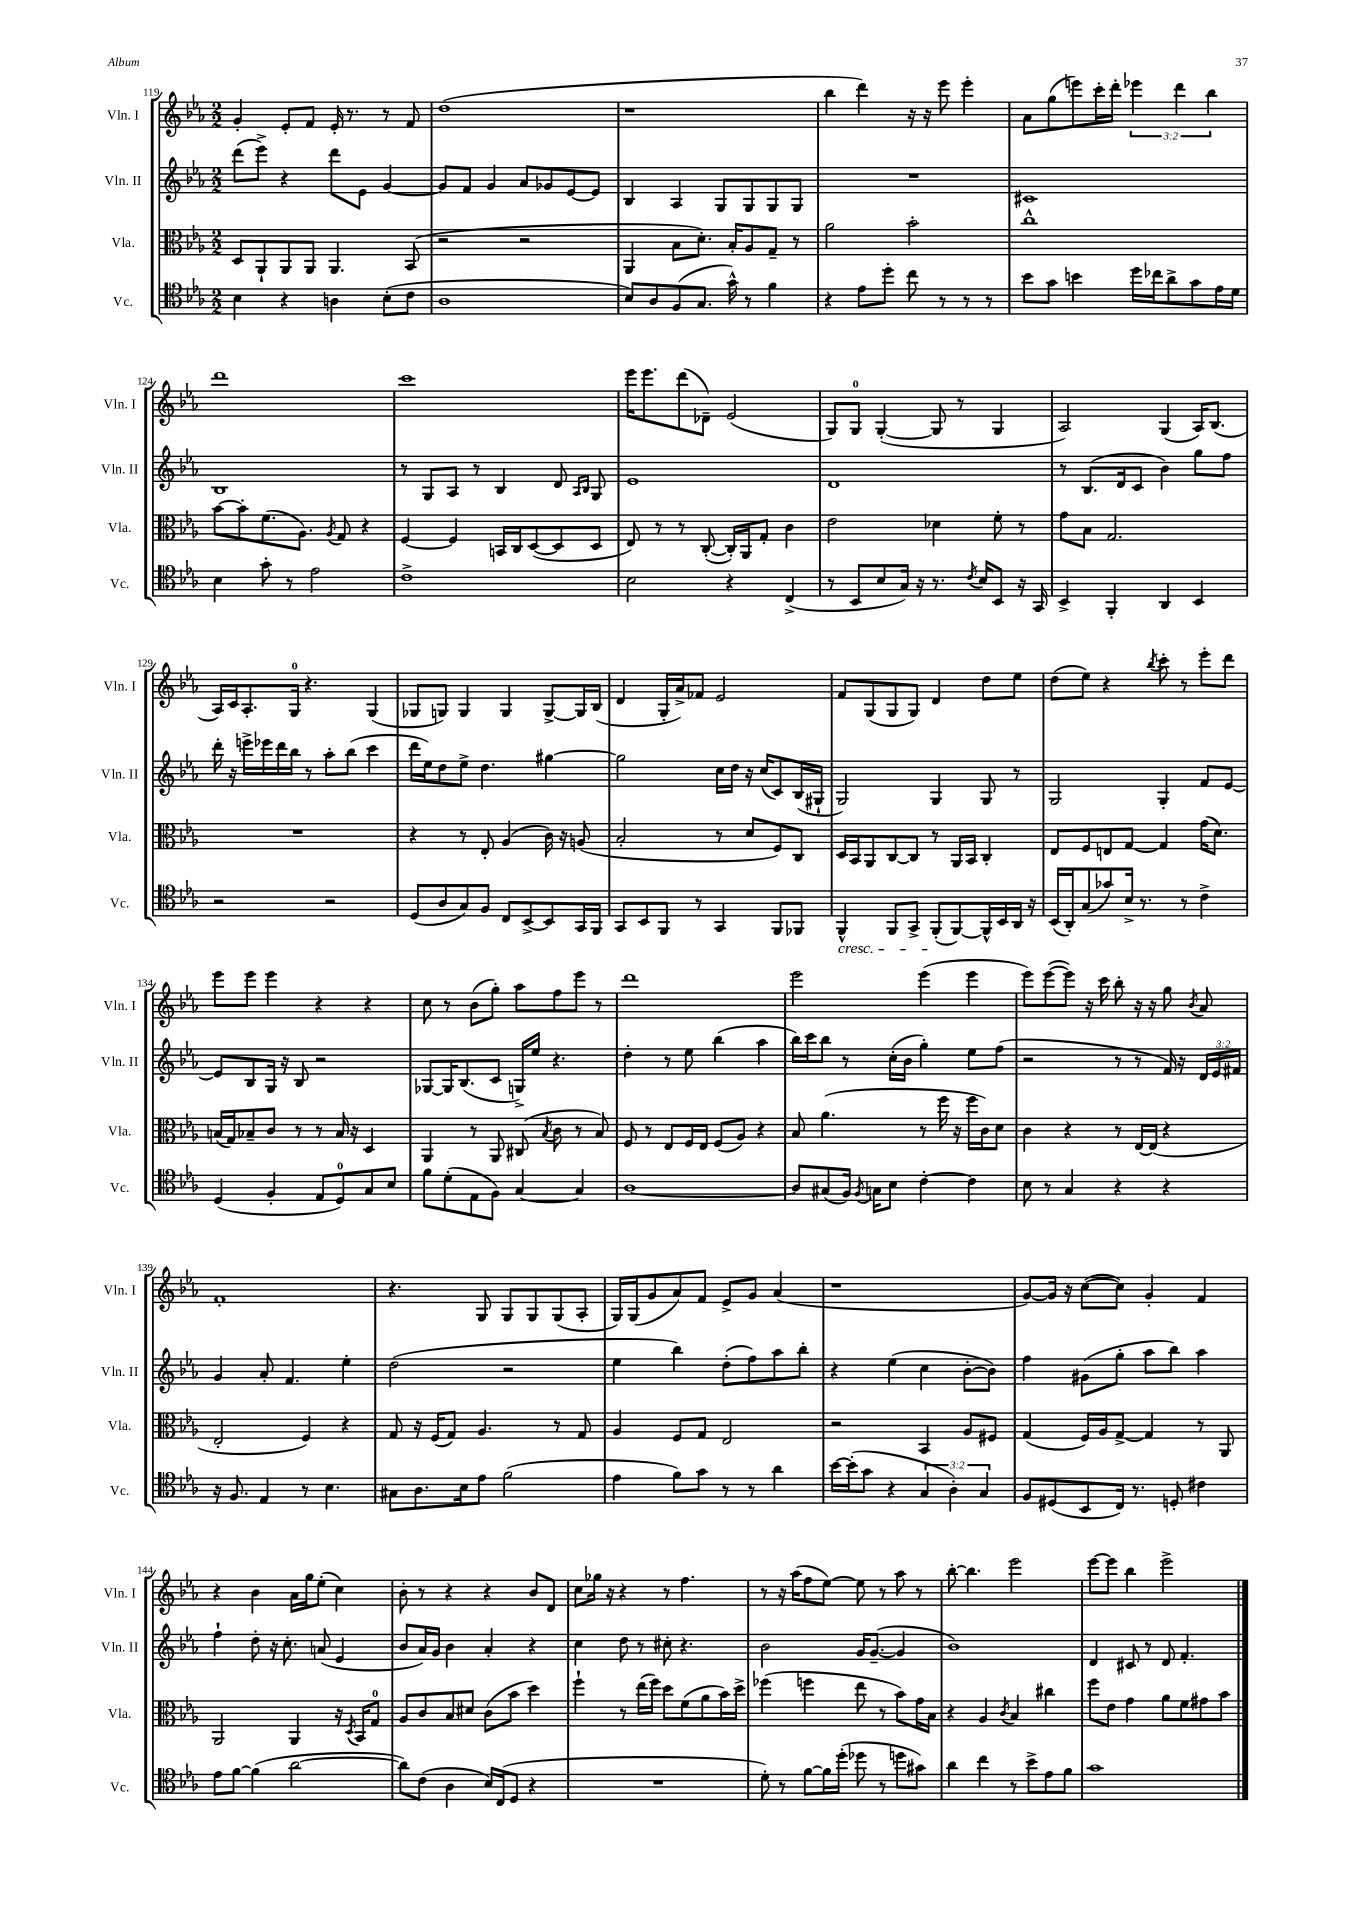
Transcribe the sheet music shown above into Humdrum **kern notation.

**kern	**kern	**kern	**kern
*staff4	*staff3	*staff2	*staff1
*clefC4	*clefC3	*clefG2	*clefG2
*k[b-e-a-]	*k[b-e-a-]	*k[b-e-a-]	*k[b-e-a-]
*M2/2	*M2/2	*M2/2	*M2/2
4B-\	8D/L	(8ddd\L	4g'/
.	8AA-`/	8eee-^\J)	.
4r	8AA-/	4r	8e-'/L
.	8AA-/J	.	8f/J
4A\	4.AA-/	8ddd\L	16e-'/
.	.	.	8.r
.	.	8e-\J	.
(8B-'\L	.	[4g/	8r
8c\J	(8BB-/	.	8f/
=	=	=	=
1A-	2r	8g/]L	(1dd
.	.	8f/J	.
.	.	4g/	.
.	2r	8a-/L	.
.	.	8g-/	.
.	.	[8e-/	.
.	.	8e-/]J	.
=	=	=	=
8B-/L)	4AA-/	4B-/	1r
8A-/	.	.	.
(8F/	8B-\L	4A-/	.
8.G/J	8.d'\J)	.	.
.	.	8G/L	.
16g^^\)	16B-'/LK	.	.
8r	8A-/	8G/	.
4f\	8G~/J	8G/	.
.	8r	8G/J	.
=	=	=	=
4r	2a-\	1r	4bb-\
8e-\L	.	.	4ddd\)
8dd'\J	.	.	.
8cc\	2b-'\	.	16r
.	.	.	16r
8r	.	.	8eee-\
8r	.	.	4eee-'\
8r	.	.	.
=	=	=	=
8b-\L	1cc^^	1c#	8a-\L
8g\J	.	.	(8gg\
4b\	.	.	8eee\)
.	.	.	16ccc'\L
.	.	.	16ddd'\JJ
16dd\LL	.	.	6eee-\
16cc-\J	.	.	.
8a-^\	.	.	.
.	.	.	6ddd\
8g\	.	.	.
.	.	.	6bb-\
16e-\L	.	.	.
16d\JJ	.	.	.
=	=	=	=
4B-\	[8b-\L	1B-	1ddd
.	8b-'\]	.	.
8g'\	(8.f\	.	.
8r	.	.	.
.	8.A-\J)	.	.
2e-\	.	.	.
.	8qA-/	.	.
.	8G/	.	.
.	4r	.	.
=	=	=	=
1c^	[4F/	8r	1ccc
.	.	8G/L	.
.	4F/]	8A-/J	.
.	.	8r	.
.	16BB/LL	4B-/	.
.	16C/J	.	.
.	([8D/	.	.
.	8D/]	8d/	.
.	.	16qqA-/LL	.
.	.	16qqB-/JJ	.
.	8D/J	8G/	.
=	=	=	=
2B-\	8E-/)	1e-	16eee-\LK
.	.	.	8.eee-\
.	8r	.	.
.	8r	.	(8ddd\
.	([8C'/	.	8d-~\J)
4r	16C'/]LL)	.	(2e-/
.	16AA-/J	.	.
.	8G'/J	.	.
(4C^/	4c\	.	.
=	=	=	=
8r	2e-\	1d	8G/L)
8BB-/L	.	.	8G/J
8B-/	.	.	([4G'/
16G/Jk)	.	.	.
16r	.	.	.
8.r	4d-\	.	8G/]
.	.	.	8r
8qc/	.	.	.
16B-/LK	.	.	.
8BB-/J	8f'\	.	4G/
16r	8r	.	.
16GG/	.	.	.
=	=	=	=
4BB-^/	8g\L	8r	2A-/)
.	8B-\J	(8.B-/L	.
4FF'/	2.G/	.	.
.	.	16d/k	.
.	.	8c/J	.
4AA-/	.	4b-\)	(4G/
4BB-/	.	8gg\L	16A-/LK)
.	.	.	(8.B-/J
.	.	8ff\J	.
=	=	=	=
2r	1r	16ddd'\	16A-/LL)
.	.	16r	16c/J
.	.	16eee^\LL	8.A-'/
.	.	16eee-\	.
.	.	16ddd\	.
.	.	16bb-\JJ	16G/Jk
.	.	8r	4.r
2r	.	8aa-'\L	.
.	.	(8bb-\J	.
.	.	4ccc\	(4G/
=	=	=	=
(8D/L	4r	16ddd\LL	8G-/L
.	.	16ee-\J)	.
8A-/	.	8dd\	8G/J)
8G/)	8r	8ee-^\J	4G/
8F/J	8E-'/	4.dd\	.
8C/L	(4A-/	.	4G/
[8BB-^/	.	.	.
8BB-/]	16c\)	[4gg#\	[8G^/L
.	16r	.	.
16GG/L	(8A/	.	16G/]L
16FF/JJ	.	.	(16B-/JJ
=	=	=	=
8GG/L	2B-'/	2gg#\]	4d/
8BB-/	.	.	.
8FF/J	.	.	16G'/LL
.	.	.	16a-^/J)
8r	.	.	8f-/J
4GG/	8r	16cc\LL	2e-/
.	.	16dd\JJ	.
.	8d/L	16r	.
.	.	(16cc/LK	.
8FF/L	8F/)	8c/)	.
8FF-/J	8C/J	(16B-/L	.
.	.	16G#`/JJ	.
=	=	=	=
4FF^^/	16D/LL	2G/)	8f/L
.	16BB-/J	.	.
.	8AA-/	.	(8G/
8FF/L	[8C/	.	8G/
8GG^/J	8C/]J	.	8G/J)
(8FF'/L	8r	4G/	4d/
[8FF/)	16AA-/LL	.	.
.	16BB-/JJ	.	.
16FF^^/]L	4C'/	8G/	8dd\L
16BB-/	.	.	.
16AA-/JJ	.	8r	8ee-\J
16r	.	.	.
=	=	=	=
(16BB-/LL	8E-/L	2G/	(8dd\L
16AA-'/J)	.	.	.
(8G/	8F/	.	8ee-\J)
8g-/)	8E/	.	4r
16B-^/Jk	[8G/J	.	.
8.r	.	.	.
.	.	.	8qbb-/
.	4G/]	4G'/	8ccc'\
8r	.	.	8r
4c^\	(16g\LK	8f/L	8eee-'\L
.	8.d\J)	.	.
.	.	[8e-/J	8ddd\J
=	=	=	=
(4D/	(16B/LL	8e-/]L	8eee-\L
.	16G/J)	.	.
.	8B-~/	8B-/	8eee-\J
4F'/	8c/J	16G/Jk	4eee-\
.	.	16r	.
.	8r	8B-/	.
8E-/L	8r	2r	4r
8D/)	16B-/	.	.
.	16r	.	.
8G/	4D/	.	4r
8B-/J	.	.	.
=	=	=	=
8f\L	4AA-/	[8G-/L	8cc\
(8d'\	.	16G-/]K	8r
.	.	(8.B-/	.
8E-\	8r	.	(8b-\L
8F\J)	8AA-/	8c/J	8gg'\J)
[4G/	(8C#/	16G^/LL)	8aa-\L
.	.	16ee-/JJ	.
.	8qB-/	.	.
.	8c\	4.r	8ff\
4G/]	8r	.	8eee-\J
.	8B-/)	.	8r
=	=	=	=
[1A-	8F/	4dd'\	1ddd
.	8r	.	.
.	8E-/L	8r	.
.	16F/L	8ee-\	.
.	16E-/JJ	.	.
.	(8F/L	(4bb-\	.
.	8A-/J)	.	.
.	4r	4aa-\	.
=	=	=	=
8A-/]L	8B-/	16bb-\LL)	2eee-\
.	.	16ccc\J	.
(8G#/	(4.a-\	8bb-\J	.
16F/Jk)	.	8r	.
8qF/	.	.	.
16G\LK	.	.	.
8B-\J	.	(16cc'\LL	.
.	.	16b-\JJ	.
[4c'\	8r	4gg'\)	(4eee-\
.	16ff\	.	.
.	16r	.	.
4c\]	16ff\LL	8ee-\L	4eee-\
.	16c\J)	.	.
.	8d\J	(8ff\J	.
=	=	=	=
8B-\	4c\	2r	8eee-\L)
8r	.	.	([8eee-\
4G/	4r	.	8eee-\]J)
.	.	.	16r
.	.	.	16ccc\
4r	8r	8r	8bb-'\
.	[16E-/LL	8r	16r
.	(16E-/]JJ	.	16r
4r	4r	16f/)	8gg\
.	.	16r	.
.	.	.	8qb-/
.	.	24d/LL	8a-/
.	.	24e-/	.
.	.	24f#/JJ	.
=	=	=	=
16r	2E-'/	4g/	1f'
8.F/	.	.	.
4E-/	.	8a-'/	.
.	.	4.f/	.
8r	4F/)	.	.
4.B-\	.	.	.
.	4r	4ee-'\	.
=	=	=	=
8G#\L	8G/	(2dd\	4.r
8.A-\	16r	.	.
.	(16F/LK	.	.
.	8G/J)	.	.
16B-\k	.	.	.
8e-\J	4.A-/	.	8G/
(2f\	.	2r	8G/L
.	.	.	8G/
.	8r	.	(8G/
.	8G/	.	8A-'/J
=	=	=	=
4e-\	4A-/	4ee-\	16G/LL)
.	.	.	(16G/J
.	.	.	8g/
8f\L)	8F/L	4bb-\)	8a-/)
8g\J	8G/J	.	8f/J
8r	2E-/	(8dd'\L	8e-^/L
8r	.	8ff\)	8g/J
4a-\	.	8aa-\	(4a-/
.	.	8bb-'\J	.
=	=	=	=
[16b-\LL	2r	4r	1r
(16b-'\]J	.	.	.
8g\J	.	.	.
4r	.	(4ee-\	.
6G/	4BB-/	4cc\	.
6A-'\)	.	.	.
.	8A-/L	[8b-'\L	.
6G/	.	.	.
.	8F#/J	8b-\]J)	.
=	=	=	=
8F/L	(4G/	4ff\	[8g/L)
(8D#/	.	.	16g/]Jk
.	.	.	16r
8BB-/	16F/LL)	(8g#\L	([8cc\L
.	16A-/J	.	.
16C/Jk)	[8G^/J	8gg'\J	8cc\]J)
8.r	.	.	.
.	4G/]	8aa-\L	4g'/
8D'/	.	8bb-\J)	.
4c#\	8r	4aa-\	4f/
.	8AA-/	.	.
=	=	=	=
8e-\L	2AA-/	4ff`\	4r
[8f\J	.	.	.
(4f\]	.	8dd'\	4b-\
.	.	16r	.
.	.	8.cc'\	.
[2a-\	4AA-/	.	16a-\LL
.	.	.	16gg\J
.	.	(8a/	(8ee-'\J
.	16r	4e-/	4cc\)
.	8qD/	.	.
.	16BB-/LK	.	.
.	8G/J	.	.
=	=	=	=
8a-\]L)	8A-/L	8b-/L	8b-'\
(8c\J	8c/	16a-/L)	8r
.	.	16g/JJ	.
4A-\	8B-/	4b-\	4r
.	8d#/J	.	.
16B-/LL)	(8c\L	4a-'/	4r
(16C/J	.	.	.
8D/J	8b-\J	.	.
4r	4dd\)	4r	8b-/L
.	.	.	8d/J
=	=	=	=
1r	4ff`\	4cc\	8cc\L
.	.	.	16gg-\Jk
.	.	.	16r
.	8r	8dd\	4r
.	(16ee-\LL	8r	.
.	16ff\JJ)	.	.
.	8dd\L	8cc#'\	8r
.	(8f\	4.r	4.ff\
.	8a-\	.	.
.	16b-\L)	.	.
.	16dd^\JJ	.	.
=	=	=	=
8d'\)	(4ff-\	2b-\	8r
8r	.	.	16r
.	.	.	(16aa-\LK
[8f\L	4ff\	.	8ff\
16f\]L	.	.	[8ee-\J)
(16dd'\JJ	.	.	.
8dd-\	8ee-\	16g/LK	8ee-\]
.	.	([8.g~/J	.
8r	8r	.	8r
8dd\L	8b-\L)	4g/]	8aa-\
8g#\J)	16g\L	.	8r
.	16B-\JJ	.	.
=	=	=	=
4a-\	4r	1b-)	[8bb-'\
.	.	.	4.bb-\]
4cc\	4A-/	.	.
.	8qc/	.	.
8r	4B-/	.	2eee-\
8b-^\L	.	.	.
8e-\	4cc#\	.	.
8f\J	.	.	.
=	=	=	=
1g	8ff\L	4d/	[8eee-\L
.	8e-\J	.	8eee-\]J
.	4g\	8c#/	4bb-\
.	.	8r	.
.	8a-\L	8d/	2eee-^\
.	8f\	4.f'/	.
.	8g#\	.	.
.	8b-\J	.	.
==	==	==	==
*-	*-	*-	*-
